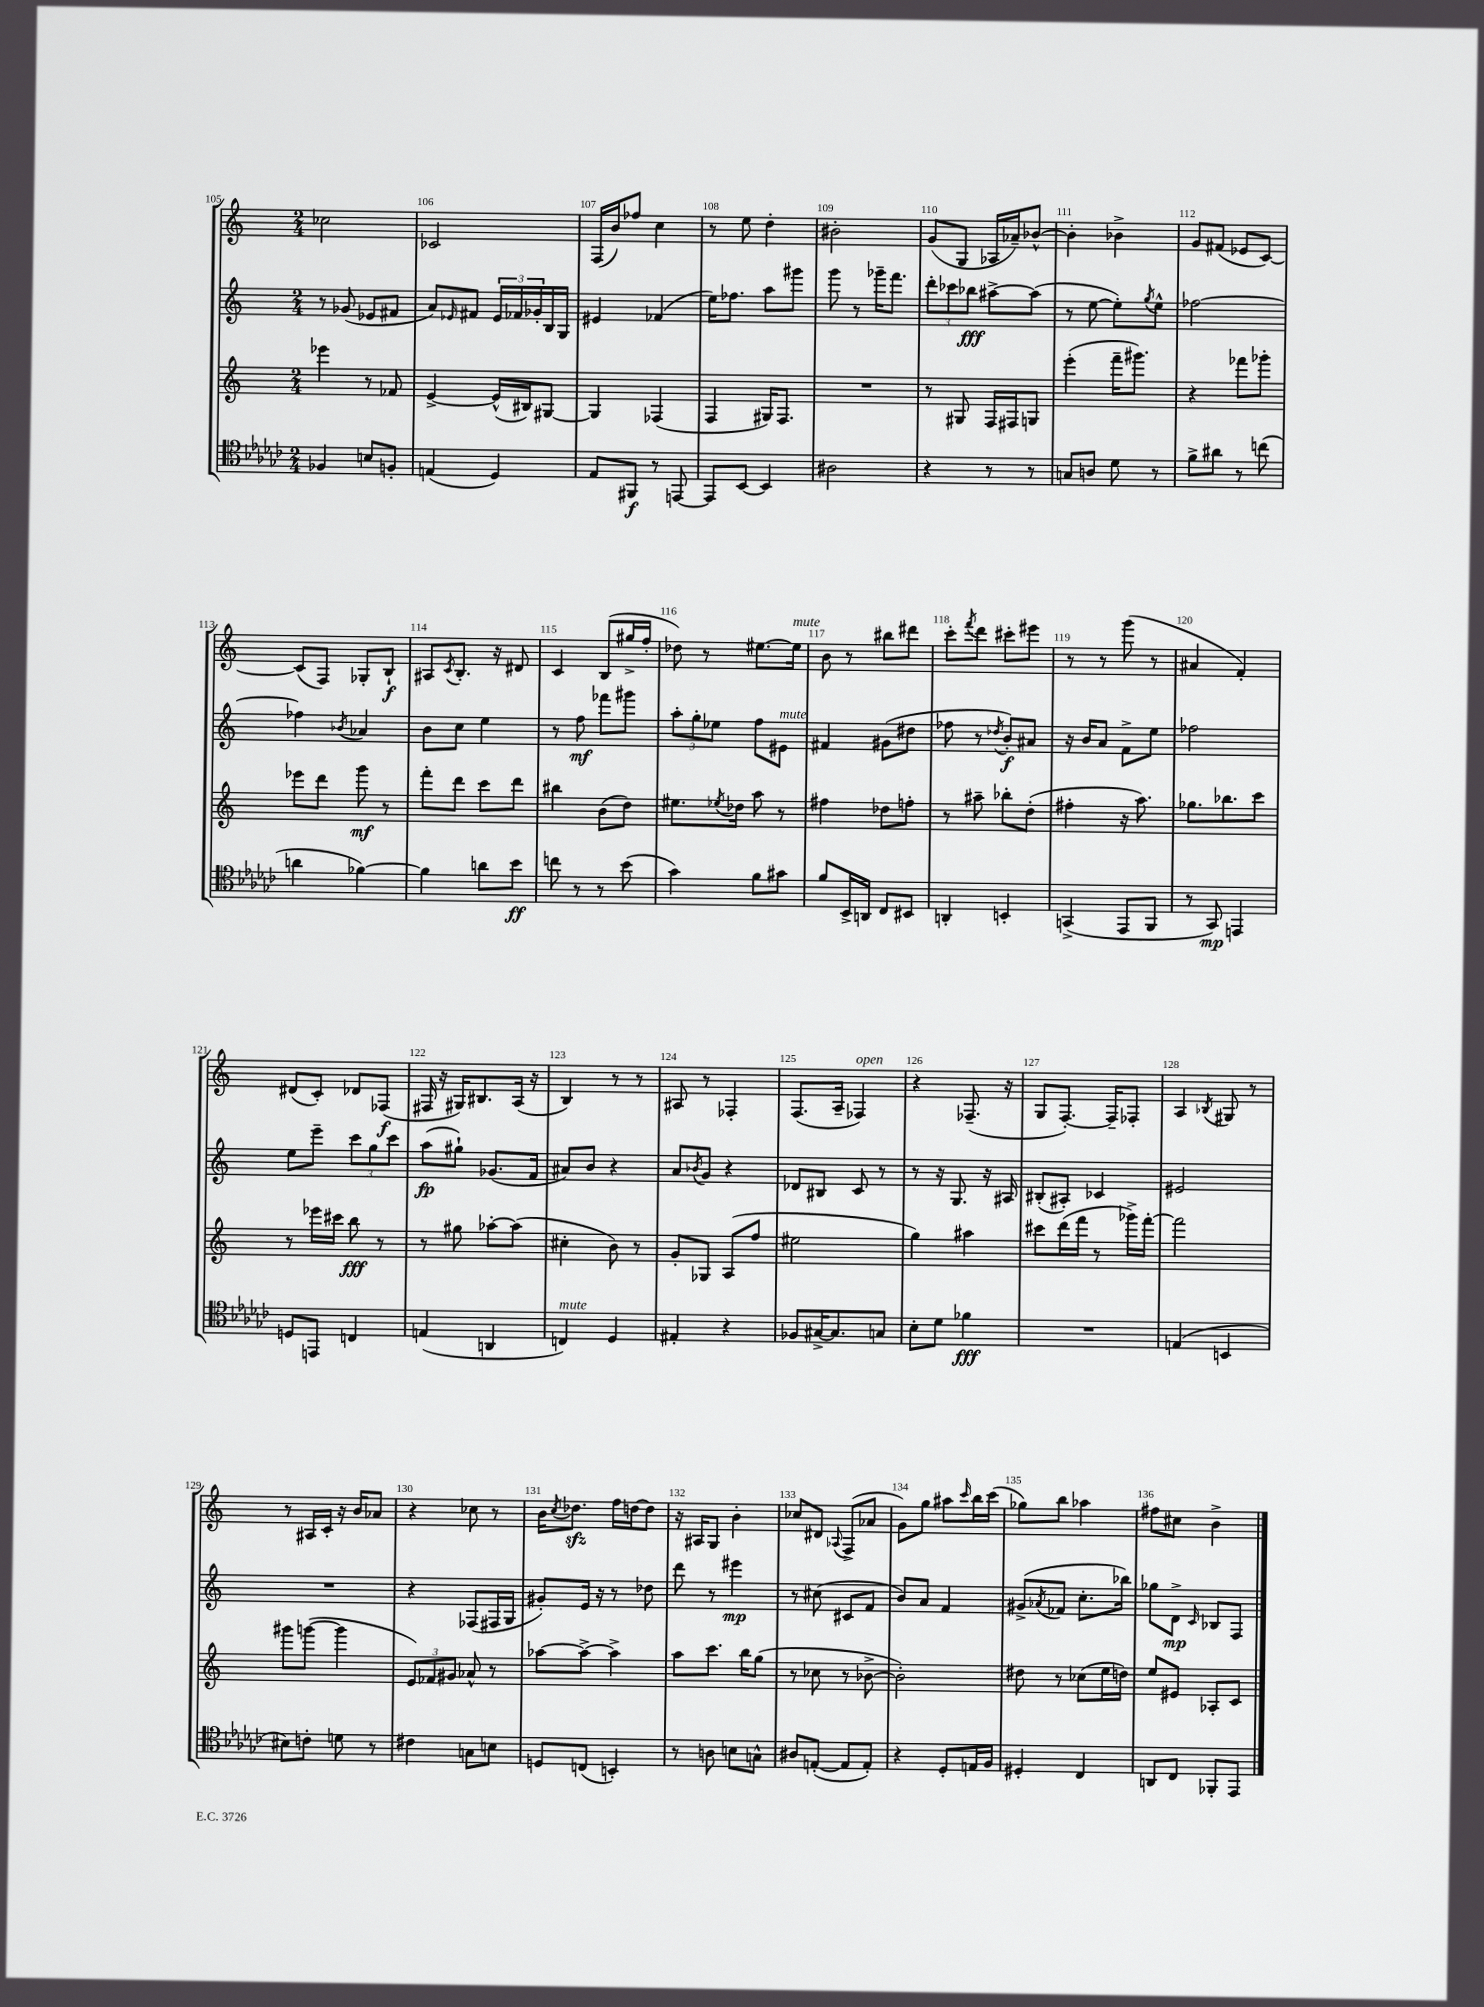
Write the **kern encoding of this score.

**kern	**kern	**kern	**kern
*staff4	*staff3	*staff2	*staff1
*clefC4	*clefG2	*clefG2	*clefG2
*k[b-e-a-d-g-c-]	*k[]	*k[]	*k[]
*M2/4	*M2/4	*M2/4	*M2/4
4F-/	4eee-\	8r	2cc-\
.	.	(8g-/	.
8B/L	8r	8e-/L	.
8F'/J	8f-/	8f#/J	.
=	=	=	=
(4E/	[4e^/	8a/L)	2c-/
.	.	16qqe-/	.
.	.	8f#/J	.
4D-/)	(16e^^/]LL	24e-/LL	.
.	.	24f-/	.
.	16B#/J)	.	.
.	.	24g-'/	.
.	[8G#/J	16B/	.
.	.	16G/JJ	.
=	=	=	=
8E-/L	4G#/]	4e#/	(16F/LL
.	.	.	16b/J)
8FF#/J	.	.	8ff-/J
8r	(4F-/	(4f-/	4cc\
[8EE/	.	.	.
=	=	=	=
8EE/]L	4F/	16ee\LK)	8r
.	.	8.ff-\J	.
[8BB-/J	.	.	8ee\
4BB-/]	16G#/LK)	8aa\L	4dd'\
.	8.F/J	.	.
.	.	8ggg#\J	.
=	=	=	=
2A#\	2r	8ggg\	2b#'\
.	.	8r	.
.	.	16ggg-~\LK	.
.	.	8.fff\J	.
=	=	=	=
4r	8r	12ddd'\L	(8g/L
.	.	12ccc-\	.
.	8G#/	.	8G/J
.	.	12bb-\J	.
8r	16F/LL	[8aa#^\L	16A-/LL
.	16F#/J	.	16a-~/J)
8r	8G/J	(8aa#\]J	[8b-^^/J
=	=	=	=
8G/L	(4eee'\	8r	4b-'\]
8A/J	.	[8ee\	.
8d-\	16fff~\LK	8ee'\]L)	4b-^\
.	8.ggg#\J)	.	.
.	.	8qgg/	.
8r	.	8ee^^\J	.
=	=	=	=
8f^\L	4r	[2ff-\	8g/L
8a#\J	.	.	(8f#/J
8r	8fff-\L	.	8e-/L
(8cc\	8ggg-'\J	.	[8c/J)
=	=	=	=
4a\	8eee-\L	4ff-\]	(8c/]L
.	8ddd\J	.	8F/J)
.	.	8qb-/	.
[4f-\)	8ggg\	4a-/	8G-'/L
.	8r	.	8B`/J
=	=	=	=
4f-\]	8fff'\L	8b\L	8A#/L
.	.	.	8qc/
.	8ddd\J	8cc\J	8.B'/J
8a\L	8ccc\L	4ee\	.
.	.	.	16r
8b-\J	8ddd\J	.	8d#/
=	=	=	=
8cc\	4bb#\	8r	4c/
8r	.	8ff\	.
8r	(8b\L	8fff-\L	(8B/L
(8b-\	8dd\J)	8ggg#\J	16gg#^/L
.	.	.	16ff'/JJ
=	=	=	=
4g-\)	8.ee#\L	12aa'\L	8dd-\)
.	.	12gg'\	.
.	.	.	8r
.	.	12ee-\J	.
.	8qee-/	.	.
.	16dd-\Jk	.	.
8f\L	8aa\	8ff\L	[8.ee#\L
8g#\J	8r	8e#\J	.
.	.	.	16ee#\]Jk
=	=	=	=
8f/L	4ff#\	4f#/	8b\
16BB-^/L	.	.	8r
16AA/JJ	.	.	.
8C-/L	8dd-\L	(8g#\L	8bb#\L
8BB#/J	8ff'\J	8dd#\J	8ddd#\J
=	=	=	=
4AA'/	8r	8ff-\	8ccc'\L
.	.	.	8qfff/
.	8aa#~\	8r	8ddd\J
.	.	8qdd-/	.
4BB'/	8bb-'\L	8b'/L)	8ccc#'\L
.	(8dd'\J	8a#/J	8eee#\J
=	=	=	=
(4GG^/	4ff#'\	16r	8r
.	.	16b/LK	.
.	.	8a/J	8r
8EE-/L	16r	8f^\L	(8ggg\
.	8.aa\)	.	.
8FF/J	.	8ee\J	8r
=	=	=	=
8r	8.gg-\L	2ff-\	4a#/
8GG-/)	.	.	.
.	8.bb-\	.	.
4EE/	.	.	4f'/)
.	8ccc\J	.	.
=	=	=	=
8D/L	8r	8ee\L	(8d#/L
8EE/J	16eee-\LL	8eee~\J	8c'/J)
.	16ccc#\JJ	.	.
4C/	8bb\	12ccc\L	8d-/L
.	.	12gg\	.
.	8r	.	(8F-/J
.	.	12ccc\J	.
=	=	=	=
(4E/	8r	(8aa\L	16F#/
.	.	.	16r
.	8gg#\	8gg#`\J)	16G#/LK)
.	.	.	8.B#/
4AA/	[8aa-'\L	(8.g-/L	.
.	(8aa-\]J	.	(16A/Jk
.	.	16f/Jk	16r
=	=	=	=
4C/)	4cc#'\	8a#/L)	4B/)
.	.	8b/J	.
4D-/	8b\)	4r	8r
.	8r	.	8r
=	=	=	=
4E#'/	8g'/L	8a/L	8A#/
.	.	8qb-/	.
.	8G-/J	8g/J	8r
4r	(8A/L	4r	4F-'/
.	8ff/J	.	.
=	=	=	=
8F-/L	2ee#\	8d-/L	(8.F/L
[16G#^/K	.	8B#/J	.
8.G#/]	.	.	16A~/Jk
.	.	8c/	4F-/)
8G/J	.	8r	.
=	=	=	=
8B-'\L	4gg\)	8r	4r
8d-\J	.	16r	.
.	.	8.G/	.
4f-\	4aa#\	.	(8.F-~/
.	.	16r	.
.	.	16A#/	16r
=	=	=	=
2r	8ccc#\L	(8B#'/L	8G/L
.	(16ddd\L	8A#'/J)	[8.F'/J)
.	16fff\JJ	.	.
.	8r	4c-/	.
.	.	.	16F~/]LK
.	16ggg-^\LL)	.	8F-'/J
.	[16fff'\JJ	.	.
=	=	=	=
(4E/	2fff\]	2e#/	4A/
.	.	.	8qB-/
4BB/	.	.	8G#/
.	.	.	8r
=	=	=	=
8B#\L)	8ggg#\L	2r	8r
8c'\J	([8ggg\J	.	16A#/LL
.	.	.	16c'/JJ
8d\	4ggg\]	.	16r
.	.	.	16b/LK
8r	.	.	8a-/J
=	=	=	=
4c#\	12e/L)	4r	4r
.	12f-/	.	.
.	12g#/J	.	.
8G\L	8a-^^/	(8F-/L	8cc-\
8B\J	8r	16F#/L	8r
.	.	16G/JJ	.
=	=	=	=
8D/L	[8aa-\L	8g#'/L)	16b\LK
.	.	.	8qcc/
.	.	.	8.dd-\J
(8C/J	8aa-^\_J	16e/Jk	.
.	.	16r	.
4BB'/)	4aa-^\]	8r	16ff\LL
.	.	.	[16dd\J
.	.	8dd-\	8dd\]J
=	=	=	=
8r	8aa\L	8ddd\	16r
.	.	.	16A#/LK
8A\	8.ccc\J	8r	8G/J
8B\L	.	4eee#\	4b'\
.	16bb\LK	.	.
8G^^\J	(8gg\J	.	.
=	=	=	=
8A#/L	8r	8r	8cc-/L
([8E'/J	8cc-\	(8cc#\	8d#/J
.	.	.	8qqA-/
8E/]L	8r	8c#/L	(8F^/L
8E'/J)	[8b-^\	8f/J	8a-/J
=	=	=	=
4r	2b-'\])	8b/L)	8g\L)
.	.	8a/J	8gg\J
8D-'/L	.	4f/	8aa#\L
.	.	.	16qqccc/
16E/L	.	.	16bb\L
16F/JJ	.	.	(16ccc\JJ
=	=	=	=
4D#'/	8dd#\	(8g#^/L	8gg-\L)
.	.	8qa-/	.
.	8r	8f-/J	8bb\J
4C-/	(8cc-\L	8.cc'\L	4aa-\
.	16ee\L	.	.
.	16dd\JJ)	16bb-\Jk)	.
=	=	=	=
8AA/L	8ee/L	8gg-\L	8ff#\L
8C-/J	8e#/J	8d^\J	8cc#\J
.	.	16qqc/	.
8FF-'/L	8A-'/L	8B-/L	4b^\
8EE-/J	8c/J	8F/J	.
==	==	==	==
*-	*-	*-	*-
